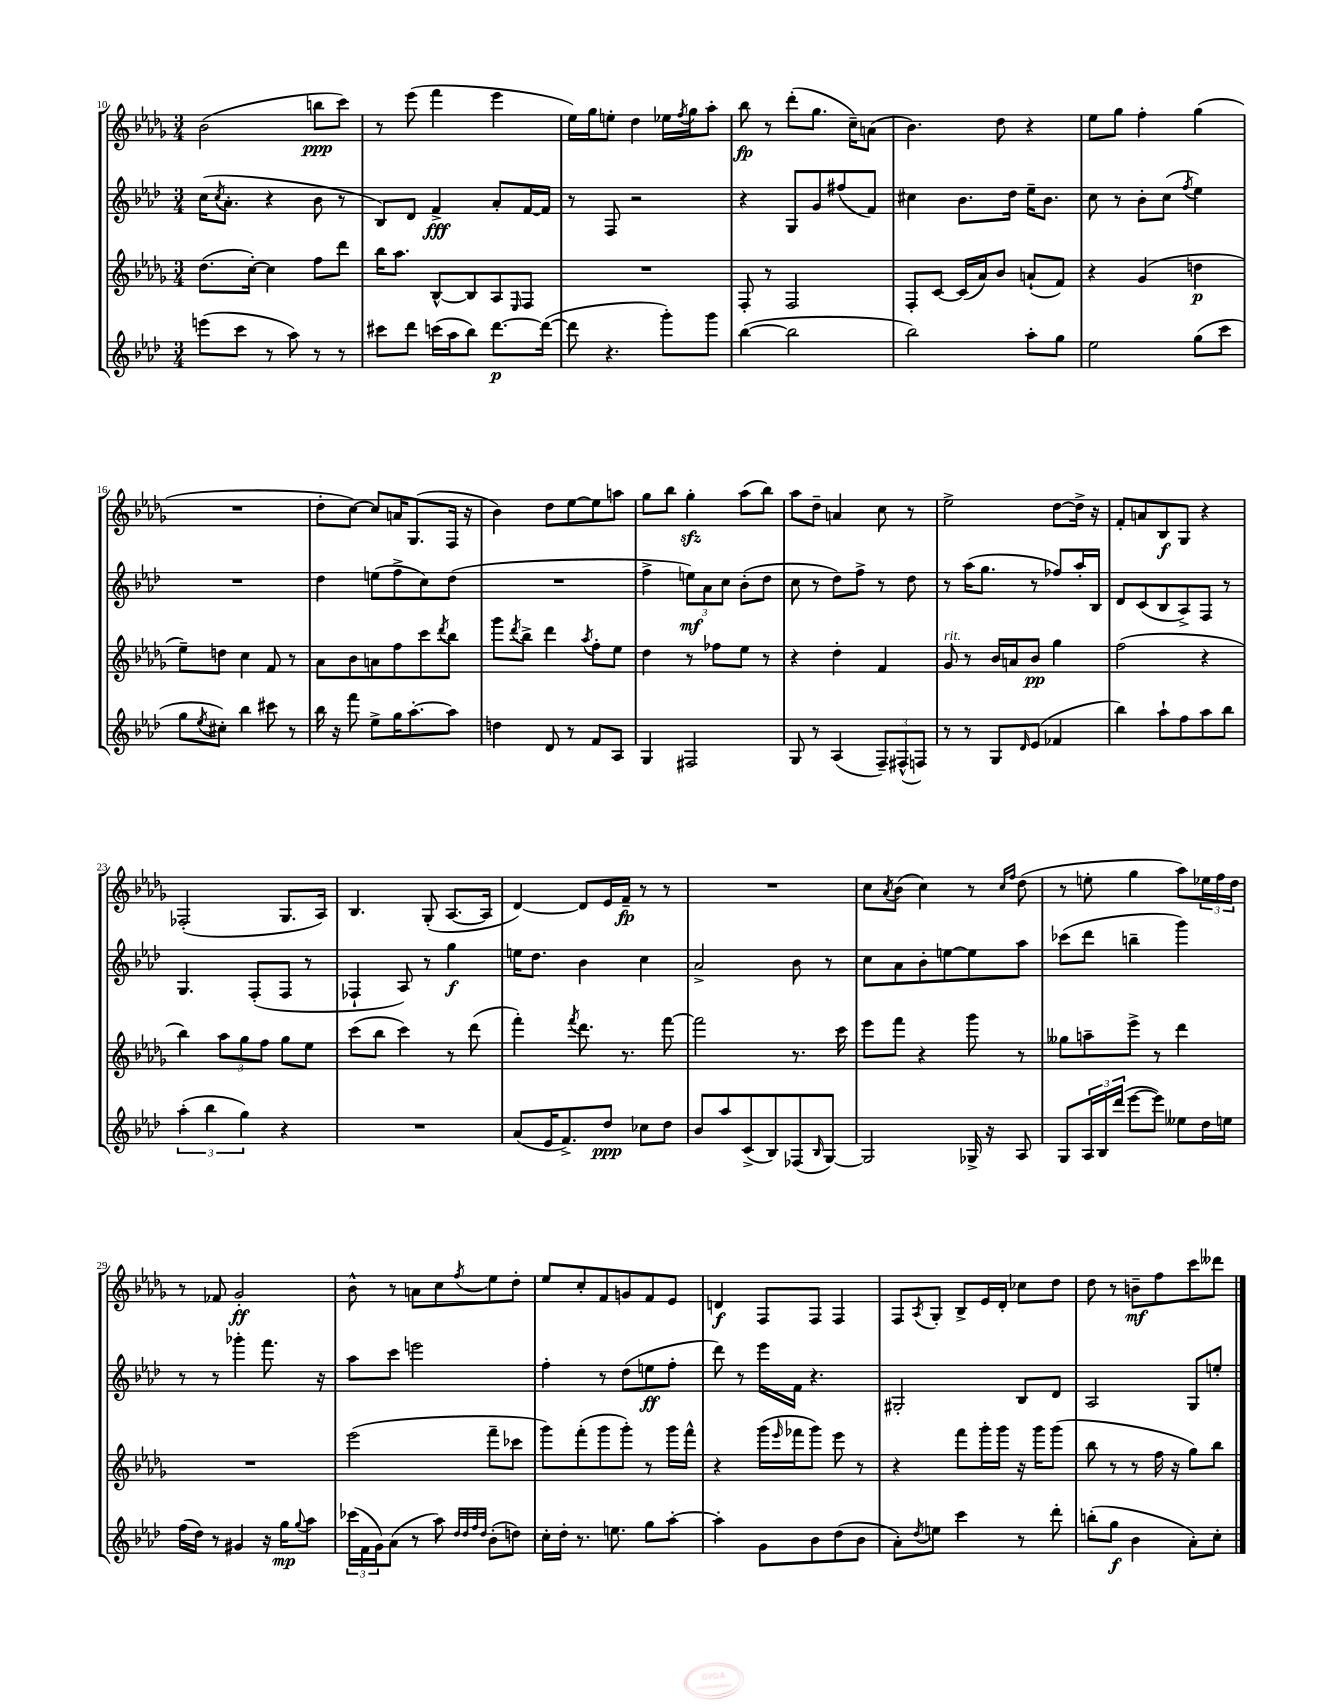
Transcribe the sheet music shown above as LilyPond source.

<<
\new StaffGroup <<
\new Staff = "s0" {
    \clef treble \key des \major \numericTimeSignature \time 3/4
    bes'2( b''8\ppp c'''8) |
    r8 ees'''8( f'''4 ees'''4 |
    ees''16) ges''16 e''8-. des''4 ees''16 \acciaccatura { f''8 } ges''16 aes''8-. |
    bes''8\fp r8 des'''8-.( ges''8. c''16--) a'8( |
    bes'4.) des''8 r4 |
    ees''8 ges''8 f''4-. ges''4( |
    R2. |
    des''8-. c''8~) c''8 a'16 ges8.( f16 r16 |
    bes'4) des''8 ees''8~ ees''8 a''8 |
    ges''8 bes''8 ges''4-.\sfz aes''8( bes''8) |
    aes''8 des''8-- a'4 c''8 r8 |
    ees''2-> des''8~ des''16-> r16 |
    f'8-. a'8 bes8\f ges8 r4 |
    fes2-.( ges8. aes16) |
    bes4. ges8-.( aes8.~ aes16 |
    des'4~) des'8 ees'16 f'16--\fp r8 r8 |
    R2. |
    c''8 \acciaccatura { aes'8 } bes'8( c''4) r8 \grace { c''16 f''16 } des''8( |
    r8 e''8-. ges''4 aes''8) \tuplet 3/2 { ees''16 f''16 des''16 } |
    r8 fes'8 ges'2-.\ff |
    bes'8-^ r8 a'8 c''8 \acciaccatura { f''8 } ees''8 des''8-. |
    ees''8 c''8-. f'8 g'8 f'8 ees'8 |
    d'4\f f8 f8 f4 |
    f8 \acciaccatura { aes8 } ges8-. bes8-> ees'16 des'16-. ces''8 des''8 |
    des''8 r8 b'8--\mf f''8 c'''8 deses'''8 \bar "|." |
}
\new Staff = "s1" {
    \clef treble \key aes \major \numericTimeSignature \time 3/4
    c''16( \acciaccatura { c''8 } aes'8.-. r4 bes'8 r8 |
    bes8) des'8 f'4->\fff aes'8-. f'16~ f'16 |
    r8 f8 r2 |
    r4 g8 g'8 fis''8( f'8) |
    cis''4 bes'8. des''16 ees''16-- bes'8. |
    c''8 r8 bes'8-. c''8( \acciaccatura { f''8 } ees''4) |
    R2. |
    des''4 e''8( f''8-> c''8) des''8( |
    R2. |
    f''4-> \tuplet 3/2 { e''8\mf) aes'8 c''8 } bes'8-.( des''8 |
    c''8 r8 des''8) f''8-> r8 des''8 |
    r8 aes''16( g''8. r8 fes''8) aes''16-. bes16 |
    des'8 c'8( bes8 aes8->) f8 r8 |
    g4. f8-.( f8 r8 |
    fes4-! aes8) r8 g''4\f |
    e''16 des''8. bes'4 c''4 |
    aes'2-> bes'8 r8 |
    c''8 aes'8 bes'8-. e''8~ e''8 aes''8 |
    ces'''8( des'''8 b''4-- g'''4) |
    r8 r8 ges'''4-. f'''8. r16 |
    aes''8 c'''8 e'''2 |
    f''4-. r8 des''8( e''8\ff f''8-. |
    des'''8) r8 ees'''16 f'16 r4. |
    gis2-. bes8 des'8 |
    aes2 g8 e''8-. \bar "|." |
}
\new Staff = "s2" {
    \clef treble \key des \major \numericTimeSignature \time 3/4
    des''8.( c''16~-.) c''4 f''8 des'''8 |
    bes''16 aes''8. bes8~-^ bes8 aes8 \grace { ees16 } f8 |
    R2. |
    f8-. r8 f2 |
    f8-. c'8~ c'16( aes'16) bes'8 a'8-!( f'8) |
    r4 ges'4( d''4\p |
    ees''8--) d''8 c''4 f'8 r8 |
    aes'8 bes'8 a'8 f''8 c'''8 \acciaccatura { des'''8 } bes''8 |
    ges'''8 \acciaccatura { des'''8 } bes''8-> des'''4 \acciaccatura { aes''8 } f''8-. ees''8 |
    des''4 r8 fes''8 ees''8 r8 |
    r4 des''4-. f'4 |
    ges'8^\markup { \italic "rit." } r8 bes'16 a'16 bes'8\pp ges''4 |
    f''2( r4 |
    bes''4) \tuplet 3/2 { aes''8 ges''8 f''8 } ges''8 ees''8 |
    c'''8( bes''8 c'''4) r8 des'''8( |
    f'''4-.) \acciaccatura { f'''8 } des'''8. r8. f'''8~ |
    f'''2 r8. c'''16 |
    ees'''8 f'''8 r4 ges'''8 r8 |
    geses''8 a''8-- ees'''8-> r8 des'''4 |
    R2. |
    ees'''2( f'''8-- ces'''8 |
    ges'''8) f'''8-.( ges'''8 ges'''8-.) r8 ges'''16 f'''16-^ |
    r4 ges'''16( \grace { ees'''16 } fes'''16 ges'''8) ees'''8 r8 |
    r4 f'''8 ges'''16-. ges'''16 r16 ges'''16 ges'''8( |
    bes''8 r8 r8 f''16 r16 ges''8) bes''8 \bar "|." |
}
\new Staff = "s3" {
    \clef treble \key aes \major \numericTimeSignature \time 3/4
    e'''8( c'''8 r8 aes''8) r8 r8 |
    cis'''8 des'''8 c'''16( aes''16 bes''8) des'''8.~\p des'''16~( |
    des'''8 r4. g'''8-.) g'''8 |
    bes''4~( bes''2 |
    bes''2) aes''8-. g''8 |
    ees''2 g''8( c'''8 |
    g''8 \acciaccatura { ees''8 } cis''8-.) bes''4 cis'''8 r8 |
    bes''16 r16 f'''8 ees''8-> g''16 aes''8.~-. aes''8 |
    d''4 des'8 r8 f'8 aes8 |
    g4 fis2 |
    g8 r8 aes4( \tuplet 3/2 { f8--) fis8-^( f8) } |
    r8 r8 g8 \grace { des'16 } ees'8( fes'4 |
    bes''4) aes''8-! f''8 aes''8 bes''8 |
    \tuplet 3/2 { aes''4-.( bes''4 g''4) } r4 |
    R2. |
    aes'8( ees'16 f'8.->) des''8\ppp ces''8 des''8 |
    bes'8 aes''8 c'8->( bes8) fes8( \grace { bes16 } g8~) |
    g2 ges16-> r16 aes8 |
    g8 \tuplet 3/2 { aes16 bes16 des'''16( } ees'''8~ ees'''8) eeses''8 des''16 e''16 |
    f''16( des''16) r8 gis'4 r16 g''16\mp \appoggiatura { g''8 } aes''8 |
    \tuplet 3/2 { ces'''16( f'16 g'16) } aes'8( r8 aes''8) \grace { des''32 des''32 f''32 des''32 } bes'8-.( d''8) |
    c''16-. des''16-. r8. e''8. g''8 aes''8~-. |
    aes''4-. g'8 bes'8 des''8( bes'8 |
    aes'8-.) \acciaccatura { des''8 } e''8 c'''4 r8 des'''8-. |
    b''8-.( g''8\f bes'4 aes'8-.) c''8-. \bar "|." |
}
>>
>>
\layout { \context { \Score currentBarNumber = #10 } }
